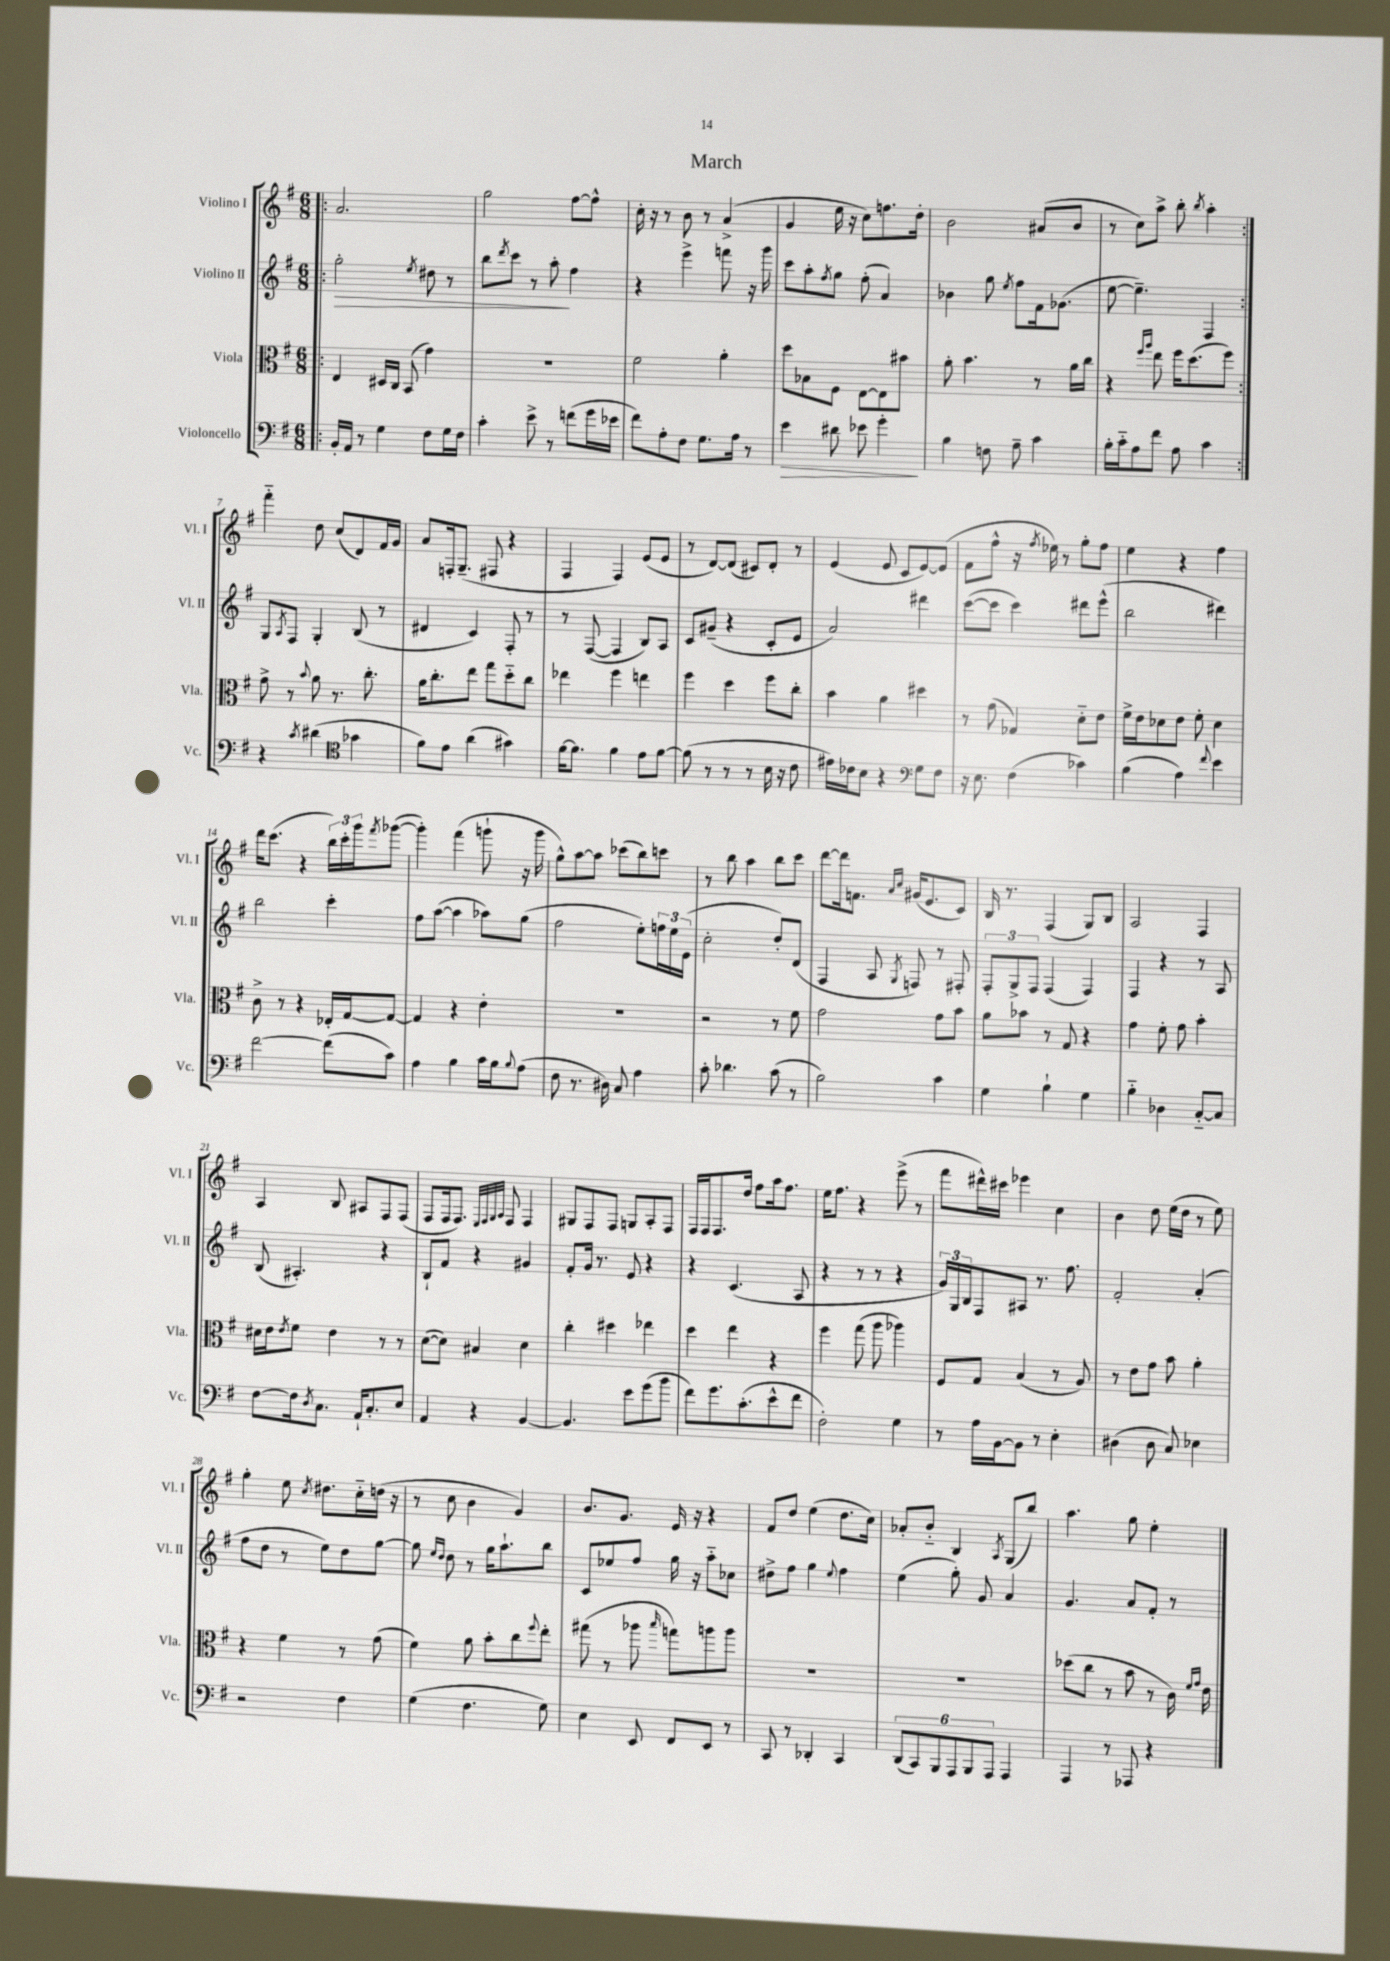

**kern	**dynam	**kern	**kern	**dynam	**kern
*part4	*part4	*part3	*part2	*part2	*part1
*staff4	*staff4	*staff3	*staff2	*staff2	*staff1
*I"Violoncello	*	*I"Viola	*I"Violino II	*	*I"Violino I
*I'Vc.	*	*I'Vla.	*I'Vl. II	*	*I'Vl. I
*clefF4	*	*clefC3	*clefG2	*	*clefG2
*k[f#]	*	*k[f#]	*k[f#]	*	*k[f#]
*M6/8	*	*M6/8	*M6/8	*	*M6/8
=1!|:	=1!|:	=1!|:	=1!|:	=1!|:	=1!|:
!	!	!	!	!LO:HP:b	!
16BB'/LL	.	4E/	2gg'\	>	2.a/
16AA/JJ	.	.	.	.	.
8r	.	.	.	.	.
4G\	.	16D#X/LL	.	.	.
.	.	16C/JJ	.	.	.
.	.	(8BB/	.	.	.
.	.	.	8qee/	.	.
8F#\L	.	4g\)	8dd#X\	.	.
16G\L	.	.	8r	.	.
16F#\JJ	.	.	.	.	.
=2	=2	=2	=2	=2	=2
4c'\	.	2.r	8bb\L	.	2gg\
.	.	.	8qddd/	.	.
.	.	.	8ccc\J	.	.
8e^\	.	.	8r	.	.
8r	.	.	8aa'\	.	.
(8fn\L	.	.	4ff#\	]	[8ff#\L
16g\L	.	.	.	.	8ff#^^\J]
16e-X\JJ	.	.	.	.	.
=3	=3	=3	=3	=3	=3
8f#\L)	.	2f#\	4r	.	16cc'\
.	.	.	.	.	16r
8A'\	.	.	.	.	8r
8F#\J	.	.	4eee^\	.	8b\
8.G\L	.	.	.	.	8r
.	.	4a'\	8fffn\	.	(4a^/
16A\Jk	.	.	.	.	.
8r	.	.	16r	.	.
.	.	.	16ggg\	.	.
=4	=4	=4	=4	=4	=4
!	!LO:HP:b	!	!	!	!
4e\	>	8dd\L	8ccc\L	.	4g/
.	.	8B-X\	8aa'\	.	.
.	.	.	8qff#/	.	.
8d#X\	.	8F#\J	8gg\J	.	16ee\
.	.	.	.	.	16r
8e-X\	.	[8E\L	(8ff#'\	.	8cc\L)
4g'\	.	8E\]	4a/)	.	8.ffn\
.	.	8b#X\J	.	.	.
.	.	.	.	.	16dd'\Jk
.	]	.	.	.	.
=5	=5	=5	=5	=5	=5
4B\	.	8a'\	4b-X\	.	2b\
.	.	4.b\	.	.	.
8Fn\	.	.	8gg\	.	.
.	.	.	8qee/	.	.
8A~\	.	.	8ff#\L	.	.
4c\	.	8r	16f#\k	.	(8a#X/L
.	.	.	(8.g-X\J	.	.
.	.	16a\LL	.	.	8b/J
.	.	16cc\JJ	.	.	.
=6	=6	=6	=6	=6	=6
16B'\LL	.	4r	[8ee\	.	8r
16c\J	.	.	.	.	.
8A\	.	.	4.ee~\])	.	8cc\L)
.	.	16qqff#/LL	.	.	.
.	.	16qqaa/JJ	.	.	.
8f#\J	.	8ee\	.	.	8aa^\J
8A\	.	16ff#\KL	.	.	8bb'\
.	.	(8.dd\	.	.	.
.	.	.	.	.	8qbb/
4c\	.	.	4F#/	.	4aa'\
.	.	8ff#\J)	.	.	.
!!LO:LB:g=z
=7:|!	=7:|!	=7:|!	=7:|!	=7:|!	=7:|!
4r	.	8g^\	8G/L	.	4fff#\
.	.	.	8qA/	.	.
.	.	8r	8F#/J	.	.
8qc/	.	8qqb/	.	.	.
(4d#X\	.	8a\	4G'/	.	8dd\
.	.	8.r	.	.	(8cc/L
*clefC4	*	*	*	*	*
4g-X\	.	.	(8B/	.	8d/)
.	.	8.cc'\	.	.	.
.	.	.	8r	.	16f#/L
.	.	.	.	.	16g/JJ
=8	=8	=8	=8	=8	=8
8f#\L)	.	16a\KL	4d#X/	.	8a/L
.	.	8.cc'\	.	.	.
8e\J	.	.	.	.	16Fn'/k
.	.	.	.	.	(8.G~/J
(4a\	.	8ee\J	4c/)	.	.
.	.	8gg\L	.	.	8F#X/
4g#X\)	.	8dd\	8F#'/	.	4r
.	.	8cc\J	8r	.	.
=9	=9	=9	=9	=9	=9
[16f#\KL	.	4ee-X\	8r	.	4F#/
8.f#\J]	.	.	.	.	.
.	.	.	([8F#/	.	.
4f#\	.	4ff#\	4F#/]	.	4F#/)
8e\L	.	4een\	8B/L)	.	(8e/L
[8f#\J	.	.	8A/J	.	8e/J
=10	=10	=10	=10	=10	=10
(8f#\]	.	4ff#\	8c/L	.	8r
8r	.	.	(8g#X~/J	.	[8d/L)
8r	.	4dd\	4r	.	(8d/J]
8r	.	.	.	.	8c#X/L)
16B\	.	8ff#\L	8c'/L	.	8d'/J
16r	.	.	.	.	.
8c\	.	8cc'\J	8e/J	.	8r
=11	=11	=11	=11	=11	=11
16e#X\LL)	.	4b\	2a/)	.	(4e/
16c-X\J	.	.	.	.	.
8B\J	.	.	.	.	.
4r	.	4a\	.	.	8e/
.	.	.	.	.	8c/L
*clefF4	*	*	*	*	*
8G\L	.	4dd#X\	4ddd#X\	.	[8e/)
8F#\J	.	.	.	.	(8e/J]
=12	=12	=12	=12	=12	=12
16r	.	8r	([8ccc\L	.	8f#\L
8.E\	.	.	.	.	.
.	.	(8g\	8ccc\J]	.	8ff#^^\J
(4F#\	.	4G-X/)	4ccc\)	.	16r
.	.	.	.	.	8qff#/
.	.	.	.	.	16ee-X\)
.	.	.	.	.	8r
4c-X\)	.	8d\L	8ddd#X\L	.	8gg'\L
.	.	8e\J	(8eee^^\J	.	8ff#\J
=13	=13	=13	=13	=13	=13
(4B\	.	16f#^\LL	2bb\	.	4ee\
.	.	16e\J	.	.	.
.	.	8d-X\	.	.	.
4A\)	.	8e\J	.	.	4r
.	.	8f#'\	.	.	.
8qqf#/	.	.	.	.	.
4e\	.	4d-\	4ddd#X\)	.	4ff#\
!!LO:LB:g=z
=14	=14	=14	=14	=14	=14
[2f#\	.	8c^\	2bb\	.	16ddd\KL
.	.	.	.	.	(8.ccc\J
.	.	8r	.	.	.
.	.	4r	.	.	4r
(8f#\L]	.	16E-X'/LL	4ccc'\	.	24bb\LL)
.	.	.	.	.	24ccc'\
.	.	[16G/J	.	.	.
.	.	.	.	.	24ggg\J
.	.	.	.	.	8qfff#/
8c\J)	.	8G/J_	.	.	([8ggg-X\J
=15	=15	=15	=15	=15	=15
4A\	.	4G/]	8ff#\L	.	4ggg-'\])
.	.	.	([8aa\J	.	.
4B\	.	4r	4aa\]	.	(4fff#\
16c\LL	.	4e'\	8aa-X\L)	.	8gggn`\
16B\J	.	.	.	.	.
8qqB/	.	.	.	.	.
(8A\J	.	.	(8gg\J	.	16r
.	.	.	.	.	16ggg\
=16	=16	=16	=16	=16	=16
8F#\	.	2.r	2ff#\	.	8gg^^\L)
8.r	.	.	.	.	[8aa\
.	.	.	.	.	8aa\J]
16D#X\)	.	.	.	.	.
8C/	.	.	.	.	(8ccc-X\L
4A\	.	.	8ee'\L)	.	8bb\)
.	.	.	24ffn\L	.	8cccn\J
.	.	.	24ee\	.	.
.	.	.	(24e\JJ	.	.
=17	=17	=17	=17	=17	=17
8c'\	.	2r	2cc'\	.	8r
4.d-X\	.	.	.	.	8bb\
.	.	.	.	.	4aa\
(8c\	.	8r	8dd'/L)	.	8bb\L
8r	.	8f#\	(8d/J	.	8ccc\J
=18	=18	=18	=18	=18	=18
2B\)	.	2g\	4F#/	.	[8ddd\L
.	.	.	.	.	16ddd\k]
.	.	.	.	.	8.fn\J
.	.	.	8A/	.	.
.	.	.	.	.	16qqa/LL
.	.	.	8qG/	.	16qqcc/JJ
.	.	.	8Fn/)	.	(16g#X/KL
.	.	.	.	.	8.e/
4c\	.	8g\L	8r	.	.
.	.	8b\J	8F#X'/	.	8c/J)
=19	=19	=19	=19	=19	=19
4G\	.	8a\L	12F#'/L	.	16B/
.	.	.	.	.	8.r
.	.	.	12G^/	.	.
.	.	8b-X\J	.	.	.
.	.	.	12F#/J	.	.
4B`\	.	8r	(4F#/	.	(4F#/
.	.	8G/	.	.	.
4G\	.	4r	4F#/)	.	8G/L)
.	.	.	.	.	8B/J
=20	=20	=20	=20	=20	=20
4B\	.	4g\	4F#/	.	2A/
4D-X\	.	8f#'\	4r	.	.
.	.	8g\	.	.	.
[8C/L	.	4b'\	8r	.	4F#/
8C/J]	.	.	8A/	.	.
!!LO:LB:g=z
=21	=21	=21	=21	=21	=21
[8F#\L	.	16d#X\LL	(8B/	.	4A/
.	.	16e\J	.	.	.
.	.	8qe/	.	.	.
16F#\k]	.	8f#\J	4.A#X'/)	.	.
8qD/	.	.	.	.	.
8.C\J	.	.	.	.	.
.	.	4e\	.	.	8B/
16AA`/KL	.	.	.	.	8A#X/L
8.C'/	.	.	.	.	.
.	.	8r	4r	.	8F#/
8E/J	.	8r	.	.	(8F#/J
=22	=22	=22	=22	=22	=22
4AA/	.	([8d\L	8B`/L	.	8F#/L
.	.	8d\J])	8f#/J	.	16F#/k
.	.	.	.	.	8.F#/J)
4r	.	4B#X/	4r	.	.
.	.	.	.	.	32qqE/LLL
.	.	.	.	.	32qqF#/
.	.	.	.	.	32qqG/
.	.	.	.	.	32qqA/JJJ
.	.	.	.	.	8F#/
[4BB/	.	4d\	4g#X/	.	4F#/
=23	=23	=23	=23	=23	=23
4.BB/]	.	4cc'\	8f#'/L	.	8G#X/L
.	.	.	16g/Jk	.	8F#/
.	.	.	8.r	.	.
.	.	4dd#X\	.	.	8F#/J
8e\L	.	.	8e/	.	8Gn/L
(8g\	.	4ee-X\	4r	.	8A'/
8b\J	.	.	.	.	8F#/J
=24	=24	=24	=24	=24	=24
8f#\L)	.	4dd\	4r	.	16F#/LL
.	.	.	.	.	16F#/J
8.g\	.	.	.	.	8.F#/
.	.	4ee\	(4.c/	.	.
(8.c'\	.	.	.	.	16dd/Jk
.	.	.	.	.	8ff#\L
8e^^\	.	4r	.	.	16aa\k
.	.	.	.	.	8.ff#\J
8f#\J	.	.	8A/	.	.
=25	=25	=25	=25	=25	=25
2F#'\)	.	4ff#\	4r	.	16ee\KL
.	.	.	.	.	8.ff#\J
.	.	(8gg\	8r	.	4r
.	.	8aa\	8r	.	.
4G\	.	4aa-X\)	4r	.	(8eee^\
.	.	.	.	.	8r
=26	=26	=26	=26	=26	=26
8r	.	8F#/L	24g/LL)	.	8fff#\L
.	.	.	24G/	.	.
.	.	.	24B/J	.	.
16A\LL	.	8G/J	8F#/	.	16ddd#X^^\L)
[16BB\J	.	.	.	.	16ccc#X\JJ
8BB\J]	.	(4B/	8A#X/J	.	4eee-X\
8r	.	.	8.r	.	.
4E'\	.	8r	.	.	4cc\
.	.	.	8.ff#\	.	.
.	.	8A/)	.	.	.
=27	=27	=27	=27	=27	=27
(4D#X\	.	8r	2f#'/	.	4b\
.	.	8e\L	.	.	.
8D#\	.	8g\J	.	.	8dd\
8C/)	.	8b\	.	.	(16ee\LL
.	.	.	.	.	16dd\JJ
4E-X\	.	4a'\	(4a'/	.	8r
.	.	.	.	.	8ee\)
!!LO:LB:g=z
=28	=28	=28	=28	=28	=28
2r	.	4r	8ff#\L	.	4gg'\
.	.	.	8dd\J	.	.
.	.	4f#\	8r	.	8ee\
.	.	.	.	.	8qcc/
.	.	.	8ee\L)	.	8.dd#X\L
4F#\	.	8r	8dd\	.	.
.	.	.	.	.	16cc\L
.	.	(8g\	[8gg\J	.	(16ddn\JJ
.	.	.	.	.	16r
=29	=29	=29	=29	=29	=29
(4G\	.	4f#\)	8gg\]	.	8r
.	.	.	16qqee/LL	.	.
.	.	.	16qqdd/JJ	.	.
.	.	.	8dd\	.	8cc\
4.F#\	.	8a\	8r	.	4b\
.	.	8b'\L	16gg\KL	.	.
.	.	.	8.aa`\	.	.
.	.	8cc\	.	.	4g/)
.	.	8qqff#/	.	.	.
8G\)	.	8ee'\J	8bb\J	.	.
=30	=30	=30	=30	=30	=30
4E\	.	(8gg#X\	8c/L	.	8.b/L
.	.	8r	8ee-X/	.	.
.	.	.	.	.	8.g/J
8EE/	.	8aa-X\	8ff#/J	.	.
.	.	16qqbb/	.	.	.
8FF#/L	.	8ggn\L)	16gg\	.	16e/
.	.	.	16r	.	16r
8EE/J	.	8aan\	8aa\L	.	4r
8r	.	8aa\J	8cc-X\J	.	.
=31	=31	=31	=31	=31	=31
8CC/	.	2.r	8dd#X^\L	.	8f#/L
8r	.	.	8ff#\J	.	8dd/J
4DD-X'/	.	.	4gg\	.	(4ee\
.	.	.	8qqee/	.	.
4CC/	.	.	4ff#\	.	8.dd\L
.	.	.	.	.	16cc\Jk)
=32	=32	=32	=32	=32	=32
(12DD/L	.	2.r	(4ee\	.	8a-X'/L
12CC/)	.	.	.	.	.
.	.	.	.	.	8b/J
12BBB/	.	.	.	.	.
12AAA/	.	.	8gg'\)	.	4B/
12BBB/	.	.	.	.	.
.	.	.	8g/	.	.
12AAA/J	.	.	.	.	.
.	.	.	.	.	8qA/
4AAA/	.	.	4a/	.	(8G/L
.	.	.	.	.	8bb/J)
=33	=33	=33	=33	=33	=33
4AAA/	.	(8dd-X\L	4.g/	.	4.aa\
.	.	8cc\J	.	.	.
8r	.	8r	.	.	.
8AAA-X/	.	8b\	8a/L	.	8gg\
4r	.	8r	8f#'/J	.	4ee'\
.	.	16c\)	8r	.	.
.	.	16qqf#/LL	.	.	.
.	.	16qqg/JJ	.	.	.
.	.	16e\	.	.	.
==	==	==	==	==	==
*-	*-	*-	*-	*-	*-
